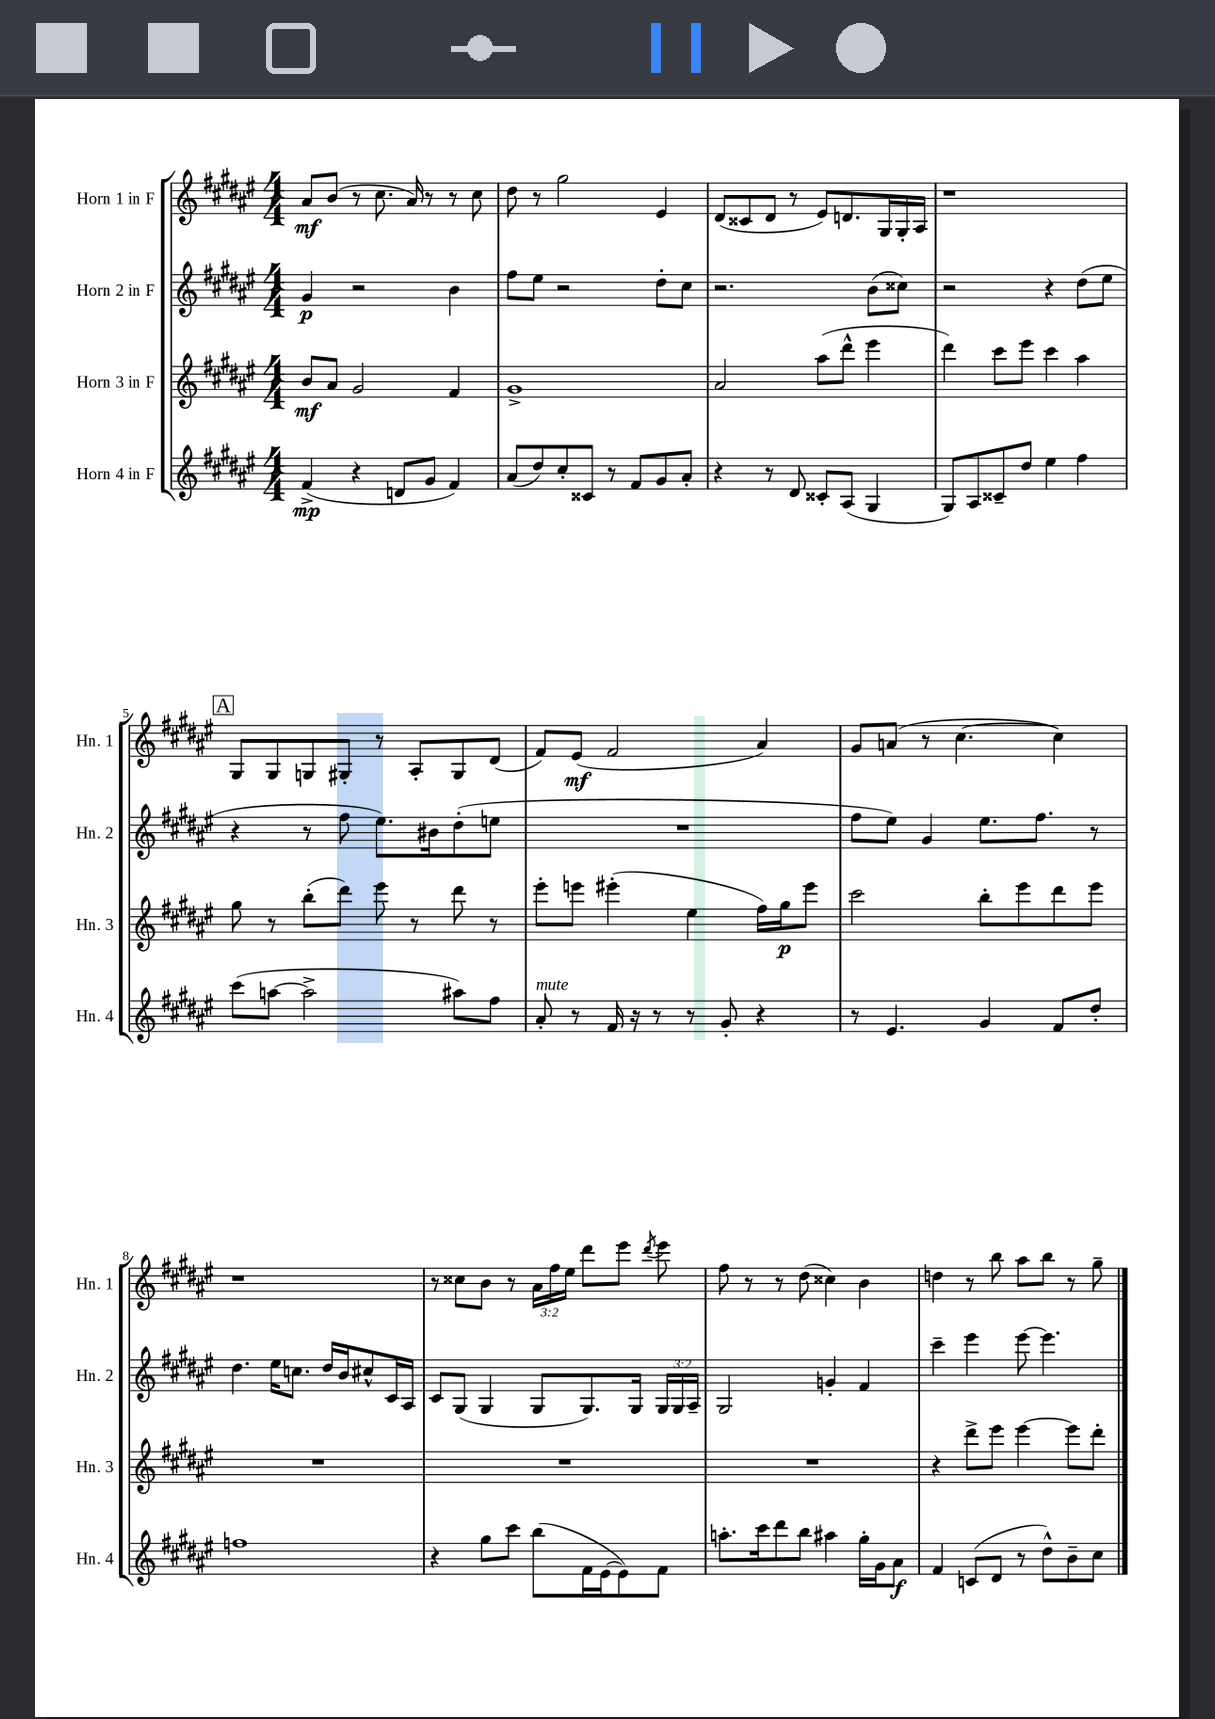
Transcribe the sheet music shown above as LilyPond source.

<<
\new StaffGroup <<
\new Staff = "s0" \with { instrumentName = "Horn 1 in F" shortInstrumentName = "Hn. 1" } {
    \clef treble \key fis \major \numericTimeSignature \time 4/4 \override Staff.TupletNumber.text = #tuplet-number::calc-fraction-text
    \autoBeamOff ais'8[\mf b'8]( r8 cis''8. ais'16) r8 r8 cis''8 |
    dis''8 r8 gis''2 eis'4 |
    dis'8[( cisis'8 dis'8] r8 eis'8[) d'8. gis16 gis16-. ais16] |
    r1 |
    \mark \markup { \box "A" } gis8[ gis8 g8 gis8]-. r8 ais8[-. gis8 dis'8]( |
    fis'8[) eis'8]\mf( fis'2 ais'4) |
    gis'8[ a'8]( r8 cis''4.~ cis''4) |
    r1 |
    r8 cisis''8[ b'8] r8 \tuplet 3/2 { ais'16[ fis''16 eis''16] } dis'''8[ eis'''8] \acciaccatura { dis'''8 } eis'''8 |
    fis''8 r8 r8 dis''8( cisis''4) b'4 |
    d''4 r8 b''8 ais''8[ b''8] r8 gis''8-- \bar "|." |
}
\new Staff = "s1" \with { instrumentName = "Horn 2 in F" shortInstrumentName = "Hn. 2" } {
    \clef treble \key fis \major \numericTimeSignature \time 4/4 \override Staff.TupletNumber.text = #tuplet-number::calc-fraction-text
    \autoBeamOff gis'4\p r2 b'4 |
    fis''8[ eis''8] r2 dis''8[-. cis''8] |
    r2. b'8[( cisis''8]) |
    r2 r4 dis''8[( eis''8] |
    \mark \markup { \box "A" } r4 r8 fis''8 eis''8.[) bis'16 dis''8-.( e''8] |
    R1 |
    fis''8[ eis''8]) gis'4 eis''8.[ fis''8.] r8 |
    dis''4. eis''16[ c''8.] dis''16[ b'16 cis''8-^ cis'16 ais16] |
    cis'8[ gis8]( gis4 gis8[ gis8.) gis16] \tuplet 3/2 { gis16[ gis16 ais16]-- } |
    gis2 g'4-. fis'4 |
    cis'''4-- eis'''4 eis'''8~ eis'''4. \bar "|." |
}
\new Staff = "s2" \with { instrumentName = "Horn 3 in F" shortInstrumentName = "Hn. 3" } {
    \clef treble \key fis \major \numericTimeSignature \time 4/4
    \autoBeamOff b'8[\mf ais'8] gis'2 fis'4 |
    gis'1-> |
    ais'2 ais''8[( dis'''8]-^ eis'''4 |
    dis'''4) cis'''8[ eis'''8] cis'''4 ais''4 |
    \mark \markup { \box "A" } gis''8 r8 b''8[-.( dis'''8]) eis'''8 r8 dis'''8 r8 |
    eis'''8[-. e'''8] eis'''4-.( eis''4 fis''16[) gis''16\p eis'''8] |
    cis'''2 b''8[-. eis'''8 dis'''8 eis'''8] |
    R1 |
    R1 |
    R1 |
    r4 dis'''8[-> eis'''8] eis'''4~ eis'''8[ dis'''8]-. \bar "|." |
}
\new Staff = "s3" \with { instrumentName = "Horn 4 in F" shortInstrumentName = "Hn. 4" } {
    \clef treble \key fis \major \numericTimeSignature \time 4/4
    \autoBeamOff fis'4->\mp( r4 d'8[ gis'8] fis'4) |
    ais'8[( dis''8) cis''8-. cisis'8] r8 fis'8[ gis'8 ais'8]-. |
    r4 r8 dis'8 cisis'8[-. ais8]( gis4 |
    gis8[) ais8 cisis'8-- dis''8] eis''4 fis''4 |
    \mark \markup { \box "A" } cis'''8[( a''8]~ a''2-> ais''8[) fis''8] |
    ais'8-.^\markup { \italic "mute" } r8 fis'16 r16 r8 r8 gis'8-. r4 |
    r8 eis'4. gis'4 fis'8[ dis''8]-. |
    f''1 |
    r4 gis''8[ cis'''8] b''8[( fis'16 eis'16~ eis'8) fis'8] |
    a''8.[-. cis'''16 dis'''8 b''8] ais''4 gis''16[-. gis'16 ais'8]\f |
    fis'4 c'8[( dis'8] r8 dis''8[-^) b'8-- cis''8] \bar "|." |
}
>>
>>
